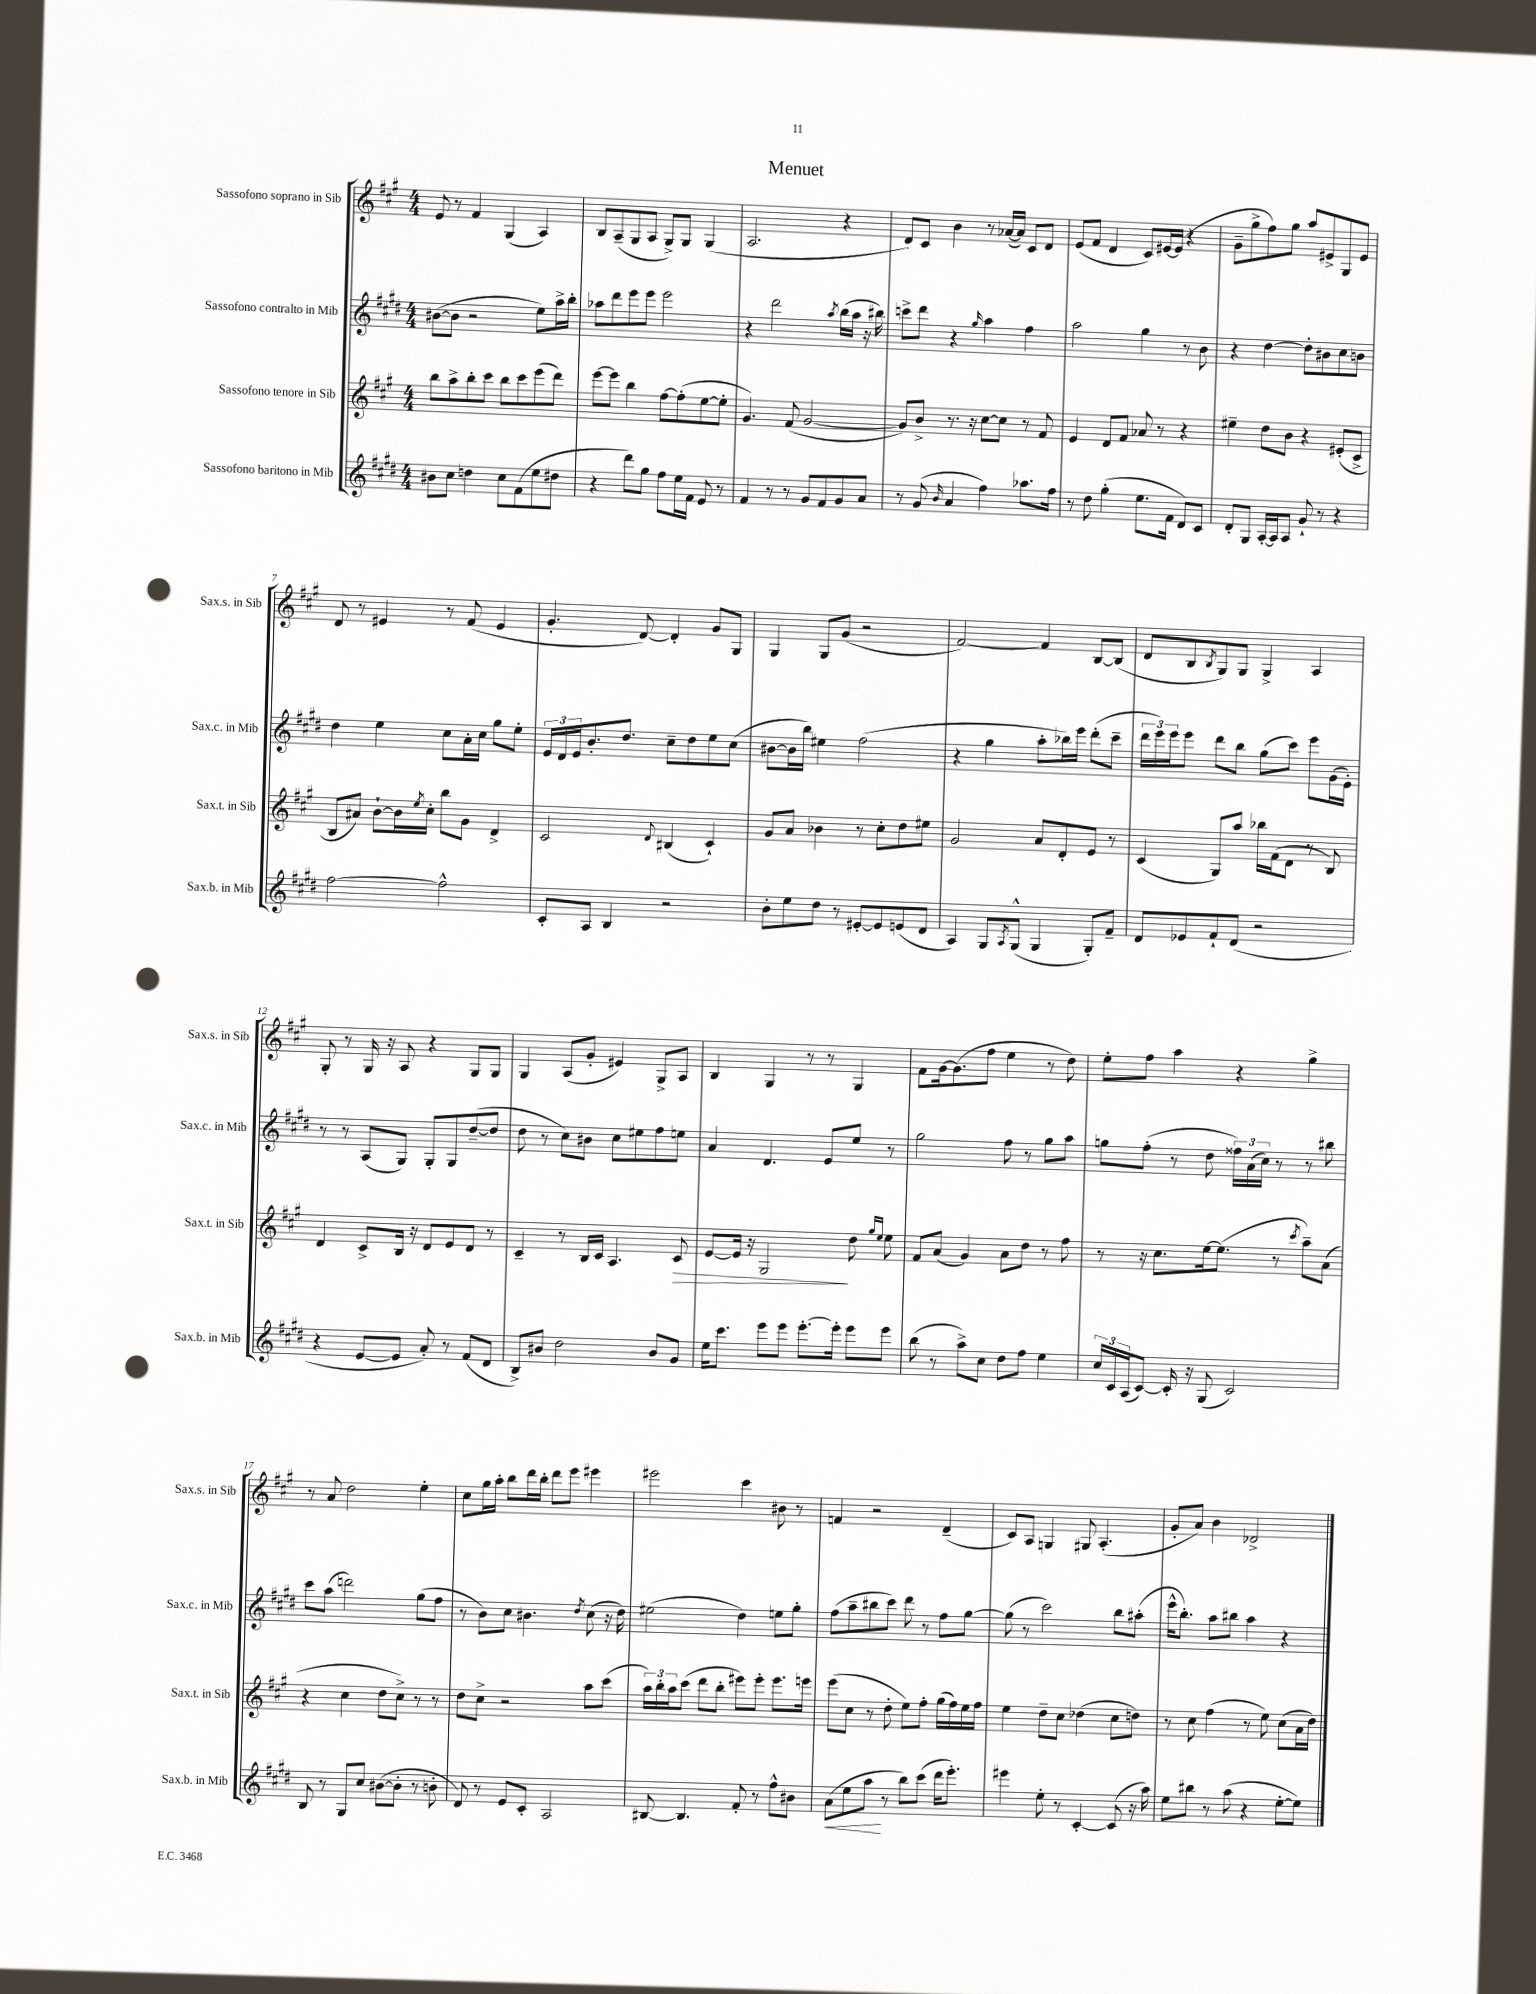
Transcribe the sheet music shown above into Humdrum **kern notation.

**kern	**dynam	**kern	**dynam	**kern	**kern
*part4	*part4	*part3	*part3	*part2	*part1
*staff4	*staff4	*staff3	*staff3	*staff2	*staff1
*I"Sassofono baritono in Mib	*	*I"Sassofono tenore in Sib	*	*I"Sassofono contralto in Mib	*I"Sassofono soprano in Sib
*I'Sax.b. in Mib	*	*I'Sax.t. in Sib	*	*I'Sax.c. in Mib	*I'Sax.s. in Sib
*clefG2	*	*clefG2	*	*clefG2	*clefG2
*k[f#c#g#d#]	*	*k[f#c#g#]	*	*k[f#c#g#d#]	*k[f#c#g#]
*M4/4	*	*M4/4	*	*M4/4	*M4/4
=1	=1	=1	=1	=1	=1
8b#X\L	.	8bb\L	.	([8b#X\L	8e/
8cc#\J	.	8aa^\	.	8b#\J]	8r
4ddn\	.	8bb'\	.	2r	4f#/
.	.	8ccc#\J	.	.	.
8cc#\L	.	8bb\L	.	.	(4G#/
(8f#\	.	8ccc#\	.	.	.
8ee\	.	(8eee\	.	8ee\L)	4A/)
8dd#X\J	.	8ddd\J)	.	16aa^\L	.
.	.	.	.	16bb'\JJ	.
=2	=2	=2	=2	=2	=2
4r	.	[8eee\L	.	8aa-X\L	8B/L
.	.	8eee\J]	.	8ddd#\	(8A~/
8ddd#\L)	.	4bb\	.	8eee\	8G#/
8gg#\J	.	.	.	8eee\J	8A/J
8ff#\L	.	[8ff#\L	.	2eee\	8G#^/L)
16ee\L	.	(8ff#'\]	.	.	8G#/J
16f#\JJ	.	.	.	.	.
8e/	.	[8ee\	.	.	(4G#/
8r	.	8ee'\J]	.	.	.
=3	=3	=3	=3	=3	=3
4f#/	.	4.g#/)	.	4r	2.A/
8r	.	.	.	2ddd#\	.
8r	.	(8f#/	.	.	.
8g#/L	.	[2g#/	.	.	.
8f#/	.	.	.	.	.
.	.	.	.	8qaa/	.
8g#/	.	.	.	(16bb\LL	4r
.	.	.	.	16aa\JJ	.
8a/J	.	.	.	16r	.
.	.	.	.	16bb#X\)	.
=4	=4	=4	=4	=4	=4
8r	.	8g#/L])	.	8cccn^\L	8d/L)
(8g#/	.	8b^/J	.	8ddd#\J	8c#/J
16qqb/	.	.	.	.	.
4a/	.	8.r	.	4r	4b\
.	.	16r	.	.	.
.	.	.	.	16qqgg#/	.
4ff#\)	.	[8cc#\L	.	4aa\	8r
.	.	8cc#\J]	.	.	([16a-X/LL
.	.	.	.	.	16a-/JJ])
8.aa-X\L	.	8r	.	4ff#\	8c#/L
.	.	8f#/	.	.	8d/J
16ff#\Jk	.	.	.	.	.
=5	=5	=5	=5	=5	=5
8r	.	4e/	.	2aa\	(8e/L
8dd#\	.	.	.	.	8f#/J
(4gg#'\	.	8d/L	.	.	4d/
.	.	8f#/J	.	.	.
8.ee\L	.	8a-X/	.	4gg#\	8c#/L)
.	.	8r	.	.	[16e#X/L
16f#\Jk	.	.	.	.	(16e#/JJ]
8d#/L)	.	4r	.	8r	4r
8c#/J	.	.	.	8b\	.
=6	=6	=6	=6	=6	=6
8d#'/L	.	4ee#X~\	.	4r	8g#~\L
8G#/J	.	.	.	.	8gg#^\
[16A'/LL	.	8dd\L	.	[4dd#\	8ff#\)
16A/J]	.	.	.	.	.
8A/J	.	8b\J	.	.	8gg#\J
8g#`/	.	4r	.	8dd#'\L]	8aa/L
8r	.	.	.	8b#X\	8e#X^/
4r	.	(8e#X'/L	.	8cc#\	8G#/
.	.	8c#^/J	.	8bn\J	8e#/J
!!LO:LB:g=z
=7	=7	=7	=7	=7	=7
[2ff#\	.	8B/L	.	4dd#\	8d/
.	.	8a#X/J)	.	.	8r
.	.	[8b`\L	.	4ee\	4e#X/
.	.	16b\L]	.	.	.
.	.	8qee/	.	.	.
.	.	16cc#'\JJ	.	.	.
2ff#^^\]	.	8bb\L	.	8cc#\L	8r
.	.	8g#\J	.	16a'\L	(8f#/
.	.	.	.	16cc#\JJ	.
.	.	4d^/	.	8gg#\L	4e#/
.	.	.	.	8ee'\J	.
=8	=8	=8	=8	=8	=8
8c#'/L	.	2c#/	.	24e/LL	4.g#'/
.	.	.	.	24d#/	.
.	.	.	.	24e/J	.
8A/J	.	.	.	8.b'/	.
4B/	.	.	.	.	.
.	.	.	.	8.dd#/J	.
.	.	.	.	.	[8d/)
.	.	8qqd/	.	.	.
2r	.	(4B#X/	.	8cc#~\L	4d'/]
.	.	.	.	8dd#\	.
.	.	4c#`/)	.	8ee\	8g#/L
.	.	.	.	(8cc#\J	8G#/J
=9	=9	=9	=9	=9	=9
8b'\L	.	8g#/L	.	[8b#X\L	4G#/
8ee\	.	8a/J	.	16b#\L]	.
.	.	.	.	16bb\JJ)	.
8dd#\J	.	4b-X\	.	4ee#X\	8G#/L
8r	.	.	.	.	(8g#/J
[8e#X'/L	.	8r	.	(2ff#\	2r
8e#/]	.	8cc#'\L	.	.	.
(8en/	.	8dd\	.	.	.
8d#/J	.	8ee#X\J	.	.	.
=10	=10	=10	=10	=10	=10
4A/)	.	2g#/	.	4r	[2f#/)
8G#/L	.	.	.	4gg#\	.
8qA/	.	.	.	.	.
(8G#^^/J	.	.	.	.	.
4G#/	.	8a/L	.	8aa'\L	4f#/]
.	.	8d'/	.	16bb-X\L)	.
.	.	.	.	16eee\JJ	.
8G#'/L)	.	8e/J	.	(8ddd#'\L	[8B/L
8f#~/J	.	8r	.	8ccc#~\J	(8B/J]
=11	=11	=11	=11	=11	=11
8d#/L	.	(4c#/	.	24ddd#\LL	8d/L
.	.	.	.	24eee\)	.
.	.	.	.	24eee\J	.
8e-X/	.	.	.	8eee\J	8B/
.	.	.	.	.	8qB/
8f#`/	.	8G#/L)	.	8ddd#\L	8G#/)
(8d#/J	.	8aa/J	.	8bb\J	8G#/J
2r	.	16bb-X\LL	.	(8gg#\L	4G#^/
.	.	(16f#\J	.	.	.
.	.	8d\J	.	8ccc#\J)	.
.	.	8r	.	8eee\L	4A/
.	.	8B/)	.	(16g#\L	.
.	.	.	.	16e'\JJ)	.
!!LO:LB:g=z
=12	=12	=12	=12	=12	=12
4r	.	4d/	.	8r	8G#'/
.	.	.	.	8r	8r
[8e/L	.	8c#^/L	.	(8A/L	16G#/
.	.	.	.	.	16r
8e/J]	.	16B/Jk	.	8G#/J)	8A/
.	.	16r	.	.	.
8a'/)	.	8d/L	.	8G#'/L	4r
8r	.	8e/	.	8G#/	.
(8f#/L	.	8d/J	.	([8dd#~/	8G#/L
8d#/J	.	8r	.	8dd#/J]	8G#/J
=13	=13	=13	=13	=13	=13
8B^/L)	.	4c#~/	.	8dd#\	4G#/
8b#X/J	.	.	.	8r	.
2dd#\	.	8r	.	8cc#\L)	(8A/L
.	.	16B/LL	.	8b#X\J	8g#'/J
.	.	16c#/JJ	.	.	.
.	.	4.A/	.	8cc#\L	4e#X/)
.	.	.	.	8ee#X\	.
8b#/L	.	.	.	8ff#\	8G#^/L
!	!	!	!LO:HP:b	!	!
8g#/J	.	8c#/	>	8een\J	8A/J
=14	=14	=14	=14	=14	=14
16ee\KL	.	[8e/L	.	4a/	4B/
8.ccc#\J	.	.	.	.	.
.	.	16e/Jk]	.	.	.
.	.	16r	.	.	.
8eee\L	.	2G#/	.	4.d#/	4G#/
8eee\J	.	.	.	.	.
[8.eee'\L	.	.	.	.	8r
.	.	.	.	8e/L	8r
16eee'\Jk]	.	.	.	.	.
8eee\L	.	8dd\	]	8ee/J	4G#/
.	.	16qqgg#/LL	.	.	.
.	.	16qqee/JJ	.	.	.
8eee\J	.	8ee\	.	8r	.
=15	=15	=15	=15	=15	=15
(8bb\	.	8f#/L	.	2gg#\	8f#\L
8r	.	(8a/J	.	.	[16g#\k
.	.	.	.	.	(8.g#\]
8aa^\L)	.	4g#/)	.	.	.
8cc#\J	.	.	.	.	8ff#\J
8dd#\L	.	8a\L	.	8ff#\	4ee\
8ff#\J	.	8dd\J	.	8r	.
4ee\	.	8r	.	8gg#\L	8r
.	.	8ff#\	.	8aa\J	8dd\)
=16	=16	=16	=16	=16	=16
24cc#/LL	.	8r	.	8ggn\L	8ee'\L
24c#/	.	.	.	.	.
(24A/J	.	.	.	.	.
[8c#/J)	.	16r	.	(8ff#'\J	8ff#\J
.	.	8.cc#\L	.	.	.
16c#'/]	.	.	.	8r	4aa\
16r	.	.	.	.	.
(8G#/	.	[16ee\k	.	8dd#\	.
.	.	(8.ee\J]	.	.	.
2c#/)	.	.	.	24ff##X\LL)	4r
.	.	.	.	(24a\	.
.	.	.	.	24cc#\JJ)	.
.	.	8r	.	8r	.
.	.	8qccc#/	.	.	.
.	.	8aa~\L)	.	8r	4gg#^\
.	.	(8a\J	.	8bb#X\	.
!!LO:LB:g=z
=17	=17	=17	=17	=17	=17
8B/	.	4r	.	8ccc#\L	8r
8r	.	.	.	(8aa\J	8a/
8G#/L	.	4cc#\	.	2dddn\)	2dd\
8cc#/J	.	.	.	.	.
([8b#X\L	.	8dd\L	.	.	.
8b#'\J]	.	8cc#^\J)	.	.	.
8r	.	8r	.	(8gg#\L	4ee'\
8bn'\	.	8r	.	8ff#\J	.
=18	=18	=18	=18	=18	=18
8d#/)	.	8dd\L	.	8r	8cc#\L
8r	.	8cc#^\J	.	8b\L)	16gg#\L
.	.	.	.	.	16aa'\JJ
8e/L	.	2r	.	8cc#\J	8bb\L
8c#'/J	.	.	.	4.b#X\	16ddd\L
.	.	.	.	.	16bb'\JJ
2A/	.	.	.	.	8ddd\L
.	.	.	.	.	8eee\J
.	.	.	.	8qdd#/	.
.	.	8aa\L	.	(8cc#\	4eee#X\
.	.	(8ccc#\J	.	16r	.
.	.	.	.	16dd#\)	.
=19	=19	=19	=19	=19	=19
[8B#X/	.	24aa\LL)	.	(2ee#X\	2eee#X\
.	.	24bb'\	.	.	.
.	.	24aa\J	.	.	.
4.B#/]	.	(8ccc#\J	.	.	.
.	.	8ddd\L	.	.	.
.	.	8bb'\J	.	.	.
8f#'/	.	8eee#X\L)	.	4dd#\)	4ccc#\
8r	.	8eee#'\J	.	.	.
8ff#^^\L	.	8.eee#\L	.	8een\L	8b#X\
8b#X\J	.	.	.	8gg#'\J	8r
.	.	16eeen\Jk	.	.	.
=20	=20	=20	=20	=20	=20
!	!LO:HP:b	!	!	!	!
(8a\L	<	(8eee\L	.	(8ff#\L	4fn/
8ee\	.	8cc#\J	.	8aa~\	.
8aa\J	.	8r	.	8bb#X\	2r
8r	[	8dd'\	.	8ccc#\J)	.
8bb\L)	.	8ee\L)	.	8ddd#\	.
(8ccc#\J	.	8ff#'\J	.	8r	.
16ddd#\KL	.	(16gg#\LL	.	8ff#\L	(4d~/
8.eee'\J)	.	16ff#\)	.	.	.
.	.	16ee\	.	[8gg#\J	.
.	.	16ff#\JJ	.	.	.
=21	=21	=21	=21	=21	=21
4eee#X\	.	4ee\	.	(8gg#\]	8c#/L)
.	.	.	.	8r	8A/J
8ee'\	.	8dd~\L	.	2ccc#\)	4Gn/
8r	.	8cc#\J	.	.	.
[4c#'/	.	(4dd-X\	.	.	8G#X/
.	.	.	.	.	(4.A'/
(8c#/]	.	8cc#\L	.	8bb\L	.
16r	.	8ddn\J)	.	(8aa#X'\J	.
16aa\)	.	.	.	.	.
=22	=22	=22	=22	=22	=22
8ee\L	.	8r	.	16eee^^\KL	8g#'/L
.	.	.	.	8.bb'\J)	.
8bb#X\J	.	8cc#\	.	.	8a/J)
8r	.	(4ff#\	.	8aa\L	4b\
(8aa\	.	.	.	8bb#X\J	.
4r	.	8r	.	4aa\	2d-X^/
.	.	8ee\)	.	.	.
[8ee'\L	.	(8cc#\L	.	4r	.
8ee\J])	.	16a\L	.	.	.
.	.	16dd\JJ)	.	.	.
==	==	==	==	==	==
*-	*-	*-	*-	*-	*-
